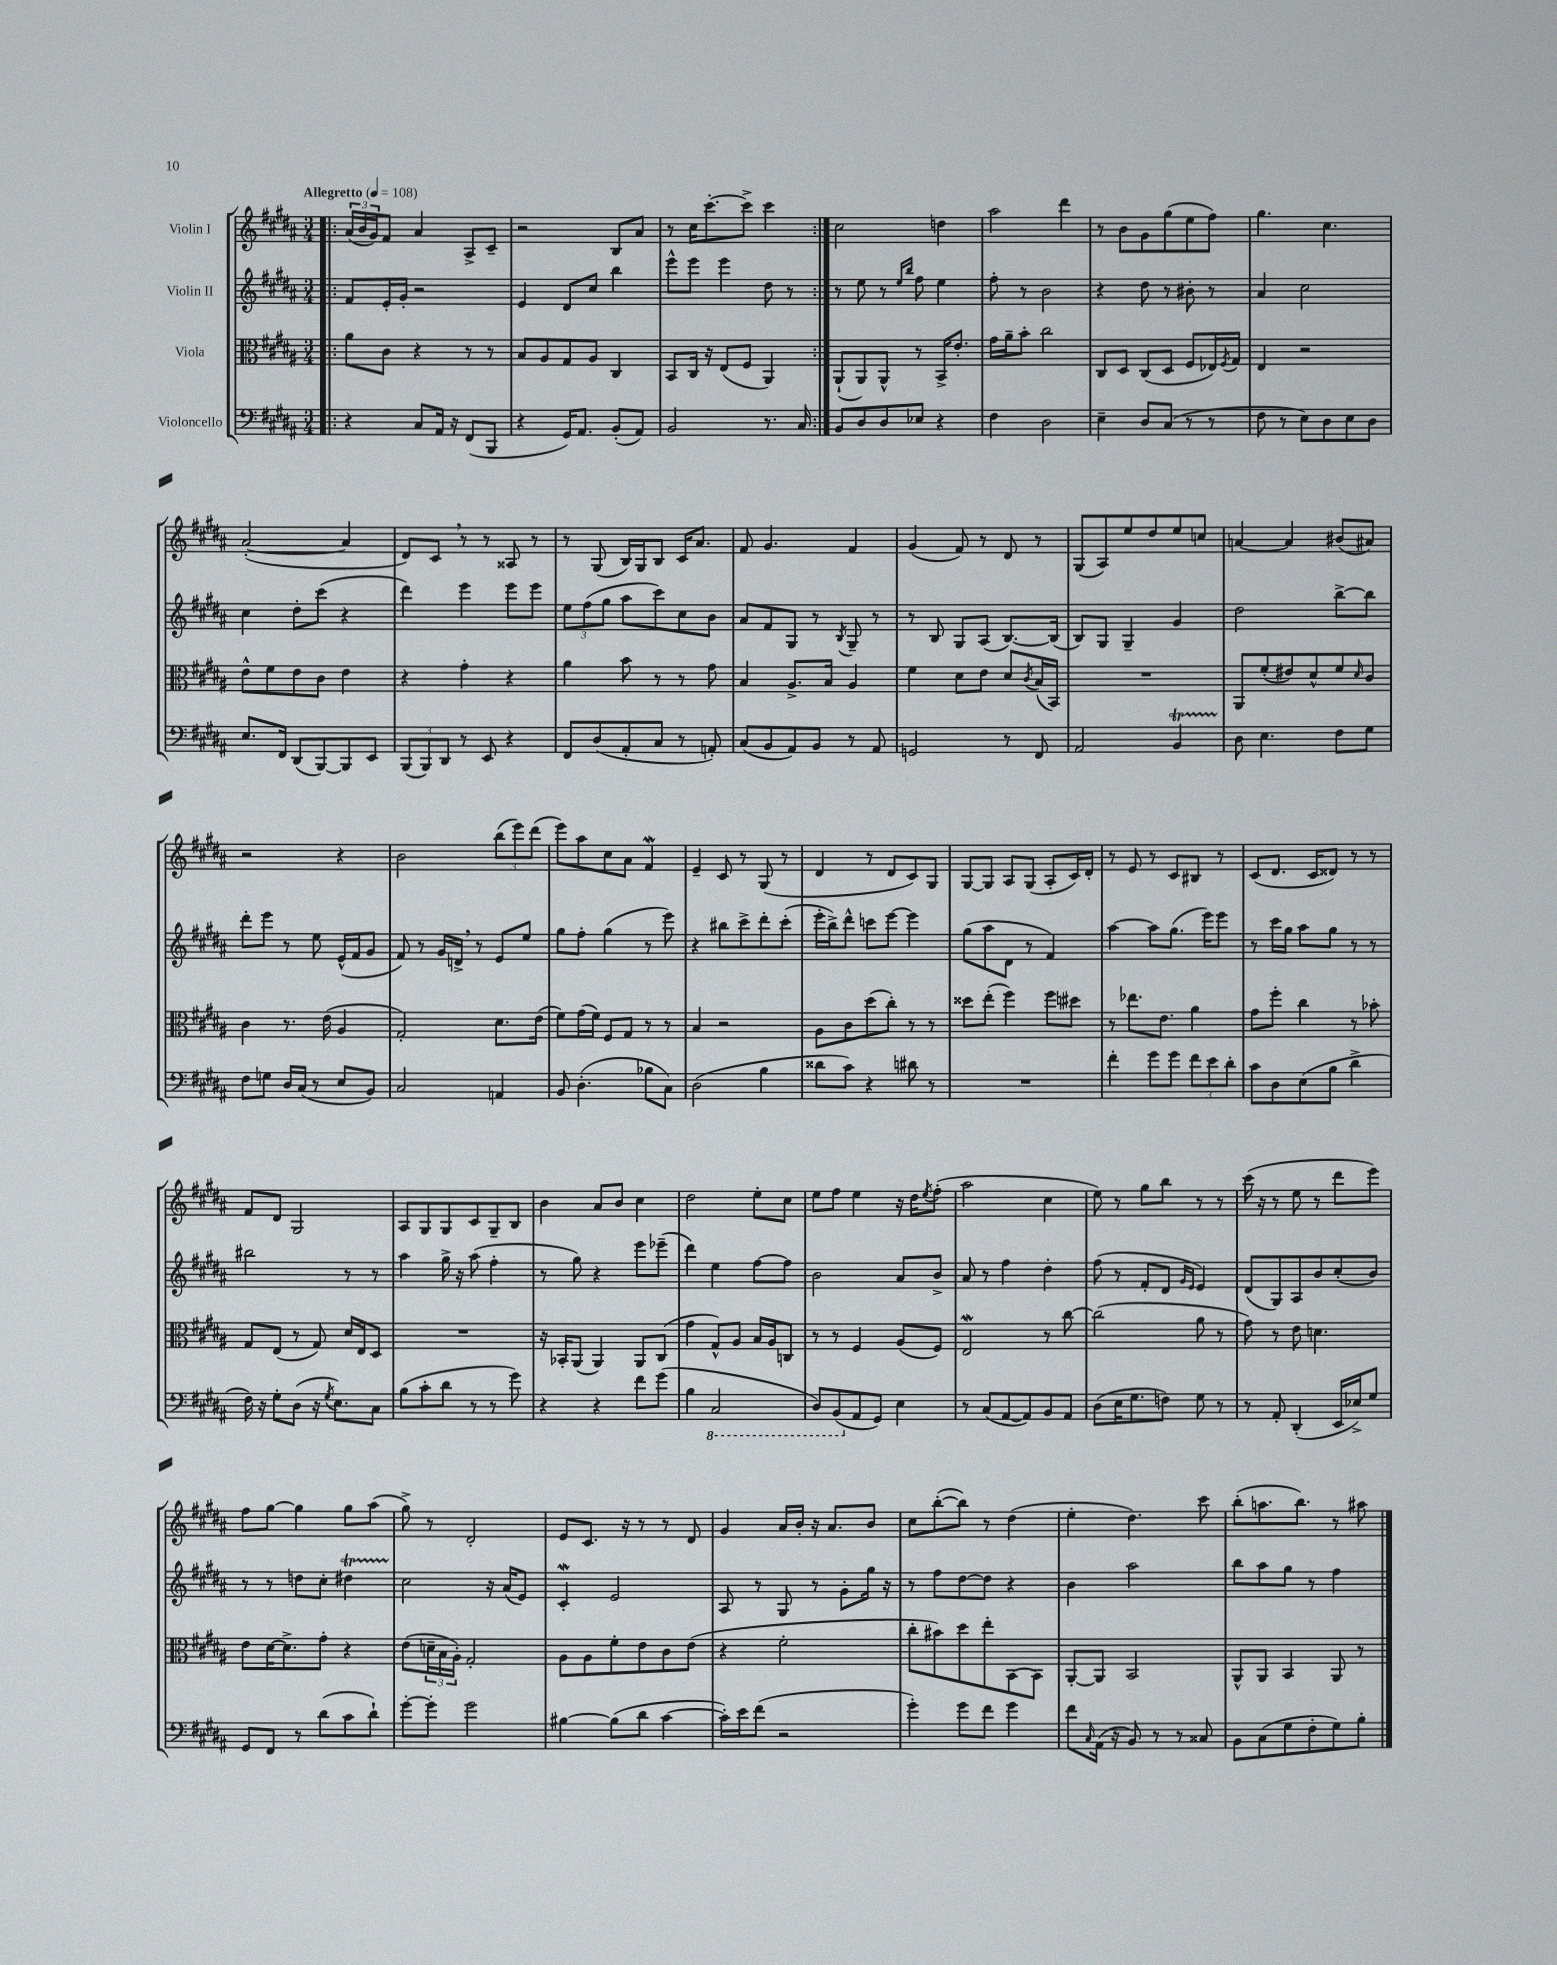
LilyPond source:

<<
\new StaffGroup <<
\new Staff = "s0" \with { instrumentName = "Violin I" } {
    \clef treble \key b \major \numericTimeSignature \time 3/4 \tempo "Allegretto" 4 = 108
    \repeat volta 2 { \bar ".|:" \tuplet 3/2 { ais'16( b'16 gis'16) } fis'8 ais'4 ais8-> cis'8-- |
    r2 b8 ais'8 |
    r8 cis''16 cis'''8.~-. cis'''8-> cis'''4 | }
    cis''2 d''4 |
    ais''2 dis'''4 |
    r8 b'8 gis'8 gis''8( e''8 fis''8) |
    gis''4. cis''4. |
    ais'2~-.( ais'4 |
    dis'8) cis'8 \breathe r8 r8 aisis8 r8 |
    r8 gis8( b16) gis16 b8 cis'16 ais'8. |
    fis'8 gis'4. fis'4 |
    gis'4( fis'8) r8 dis'8 r8 |
    gis8( ais8) e''8 dis''8 e''8 c''8 |
    a'4~ a'4 bis'8( ais'8) |
    r2 r4 |
    b'2 \tuplet 3/2 { b''8( e'''8) dis'''8( } |
    e'''8) ais''8 cis''8 ais'8 fis'4\mordent |
    e'4-- cis'8 r8 gis8( r8 |
    dis'4 r8 dis'8 cis'8) gis8 |
    gis8~ gis8 ais8 gis8( ais8-. cis'16) dis'16-. |
    r8 e'8 r8 cis'8 bis8 r8 |
    cis'8( dis'8. cis'16 disis'8) r8 r8 |
    fis'8 dis'8 gis2 |
    ais8 gis8 gis8 cis'8 gis8-- b8 |
    b'4 ais'8 b'8 cis''4 |
    dis''2 e''8-. cis''8 |
    e''8 fis''8 e''4 r16 dis''16 \acciaccatura { e''8 } fis''8-.( |
    ais''2 cis''4 |
    e''8) r8 gis''8 b''8 r8 r8 |
    cis'''16( r16 r8 e''8 r8 dis'''8 e'''8) |
    fis''8 gis''8~ gis''4 gis''8 ais''8( |
    gis''8->) r8 dis'2-. |
    e'8 cis'8. r16 r8 r8 dis'8 |
    gis'4 ais'16 b'16-. r16 ais'8. b'8 |
    cis''8 b''8~-.( b''8) r8 dis''4( |
    e''4-. dis''4.) cis'''8 |
    b''8-.( a''8. b''8.) r8 ais''8 \bar "|." |
}
\new Staff = "s1" \with { instrumentName = "Violin II" } {
    \clef treble \key b \major \numericTimeSignature \time 3/4
    \repeat volta 2 { \bar ".|:" fis'8 e'16-. gis'16-. r2 |
    e'4 dis'8 cis''8 b''4 |
    e'''8-^ e'''8 e'''4 dis''8 r8 | }
    r8 e''8 r8 \grace { e''16 b''16 } fis''8 e''4 |
    fis''8-. r8 b'2 |
    r4 dis''8 r8 bis'8-. r8 |
    ais'4 cis''2 |
    cis''4 dis''8-. cis'''8( r4 |
    dis'''4) e'''4 e'''8 e'''8 |
    \tuplet 3/2 { e''8 fis''8( gis''8 } ais''8 cis'''8) cis''8 b'8 |
    ais'8 fis'8 gis8 r8 \acciaccatura { b8 } gis8-- r8 |
    r8 b8 gis8 ais8( b8.~) b16( |
    b8) gis8 gis4-- gis'4 |
    dis''2 b''8~-> b''8 |
    dis'''8-. e'''8 r8 e''8 e'16-^( fis'16 gis'8 |
    fis'8) r8 gis'16 d'16-> \breathe r8 e'8 e''8 |
    gis''8 fis''8-. gis''4( r8 e'''8) |
    r4 bis''8 cis'''8-> dis'''8-. cis'''8-.( |
    e'''16-. b''16->) dis'''8-^ c'''8 e'''8~ e'''4 |
    gis''8( ais''8 dis'8 r8 fis'4) |
    ais''4~ ais''8 gis''8.( e'''16) e'''8 |
    r8 cis'''16 gis''16 ais''8 gis''8 r8 r8 |
    bis''2 r8 r8 |
    ais''4 gis''16-> r16 ais''8( fis''4-. |
    r8 gis''8) r4 e'''8 ees'''8--( |
    dis'''4) e''4 fis''8~ fis''8 |
    b'2 ais'8 b'8-> |
    ais'8 r8 fis''4 dis''4-. |
    fis''8( r8 fis'8-. dis'8 \grace { gis'16 e'16 } e'4) |
    dis'8( gis8) ais8 b'8 cis''8-.( b'8) |
    r8 r8 d''8 cis''8-. dis''4\startTrillSpan |
    cis''2\stopTrillSpan r16 ais'16( e'8) |
    cis'4-.\mordent e'2 |
    ais8 r8 gis8 r8 gis'8-. gis''16 r16 |
    r8 fis''8 dis''8~ dis''8 r4 |
    b'4 ais''2 |
    b''8 ais''8 gis''8 r8 fis''4 \bar "|." |
}
\new Staff = "s2" \with { instrumentName = "Viola" } {
    \clef alto \key b \major \numericTimeSignature \time 3/4
    \repeat volta 2 { \bar ".|:" ais'8 cis'8 r4 r8 r8 |
    b8 ais8 gis8 ais8 cis4 |
    b,8 cis16 r16 e8( fis8 ais,4) | }
    ais,8-!( ais,8) ais,8-^ r8 b,16-> e'8.-. |
    gis'16 ais'16-- b'8-. cis''2 |
    cis8 dis8 cis8( dis8 fis8 ees16) \acciaccatura { fis8 } gis16 |
    e4 r2 |
    e'8-^ fis'8 e'8 cis'8 e'4 |
    r4 gis'4-. r4 |
    ais'4 b'8 r8 r8 gis'8 |
    b4 ais8.-> b16 ais4 |
    fis'4 dis'8 e'8 dis'8 \acciaccatura { cis'8 } b16( b,16) |
    R2. |
    ais,8 fis'8-.( eis'8) dis'8-^ fis'8 \grace { dis'16 } cis'8 |
    cis'4 r8. e'16( ais4 |
    gis2-.) dis'8. e'16( |
    fis'8) gis'16( fis'16) fis8 gis8 r8 r8 |
    b4 r2 |
    ais8 cis'8 dis''8( cis''8-.) r8 r8 |
    disis''8 e''8-.( fis''4) fis''8 dis''8 |
    r8 ees''8. e'8. ais'4 |
    gis'8 fis''8-. cis''4 r8 bes'8-. |
    gis8 e8( r8 gis8) dis'16 e16 dis8 |
    R2. |
    r16 bes,16-. ais,8( ais,4) ais,8 cis8( |
    gis'4 gis8-^) ais8 b16 ais16 c8 |
    r8 r8 fis4 ais8( fis8) |
    e2\mordent r8 cis''8~ |
    cis''2( ais'8 r8 |
    gis'8) r8 e'8 d'4. |
    e'8 dis'16~ dis'8.-> gis'8-. r4 |
    e'8( \tuplet 3/2 { d'16-- b16 ais16-.) } gis2-. |
    ais8 ais8 fis'8-. e'8 cis'8 e'8( |
    r4 fis'2-. |
    cis''8-. bis'8) dis''8 e''8-. b,8~ b,8 |
    ais,8~-. ais,8 b,2 |
    ais,8-^ ais,8 b,4 ais,8 r8 \bar "|." |
}
\new Staff = "s3" \with { instrumentName = "Violoncello" } {
    \clef bass \key b \major \numericTimeSignature \time 3/4
    \repeat volta 2 { \bar ".|:" r4 cis8 ais,16 r16 fis,8( b,,8 |
    r4 gis,16) ais,8. b,8-.( ais,8) |
    b,2 r8. cis16 | }
    b,8 dis8 dis8 ees8 r4 |
    fis4 dis2 |
    e4-- dis8 cis8( r8 r8 |
    fis8 r8 e8) dis8 e8 dis8 |
    e8. fis,16 dis,8( b,,8~) b,,8 e,8 |
    \tuplet 3/2 { b,,8( b,,8) dis,8 } r8 e,8 r4 |
    fis,8 dis8( ais,8-. cis8 r8 a,8-.) |
    cis8( b,8 ais,8) b,8 r8 ais,8 |
    g,2 r8 fis,8 |
    ais,2 b,4\startTrillSpan |
    dis8\stopTrillSpan e4. fis8 gis8 |
    fis8 g8 dis16 cis16( r8 e8 b,8) |
    cis2 a,4 |
    b,8 dis4.-.( bes8 cis8) |
    dis2( b4 |
    disis'8 cis'8) r4 dis'8 r8 |
    R2. |
    fis'4-. gis'8 gis'8 \tuplet 3/2 { fis'8 e'8 dis'8-. } |
    cis'8 dis8 e8( b8 dis'4-> |
    fis16) r16 gis8-. dis8( r16 \acciaccatura { gis8 } e8.) cis8 |
    b8( cis'8-. dis'8 r8 r8 gis'8) |
    r4 r4 fis'8 gis'8( |
    b4 \ottava #-1 cis,2 |
    dis,8) b,,8( \ottava #0 ais,8 gis,8) e4 |
    r8 cis8( ais,8~ ais,8) b,8 ais,8 |
    dis8( e16 gis8. f8) gis8 r8 |
    r8 ais,8-. dis,4-.( e,16 ees16->) gis8 |
    gis,8 fis,8 r8 dis'8( cis'8 dis'8-!) |
    gis'8~-. gis'8-. gis'2 |
    bis4~ bis8( dis'8 cis'4~ |
    cis'16-.) e'16 fis'8( r2 |
    gis'4-.) gis'8 fis'8 gis'4 |
    fis'8 \grace { cis16 } ais,16( r16 b,8) r8 r8 cisis8 |
    b,8 cis8( gis8 fis8-. gis8) b8-. \bar "|." |
}
>>
>>
\layout { \context { \Score \remove "Bar_number_engraver" } }
